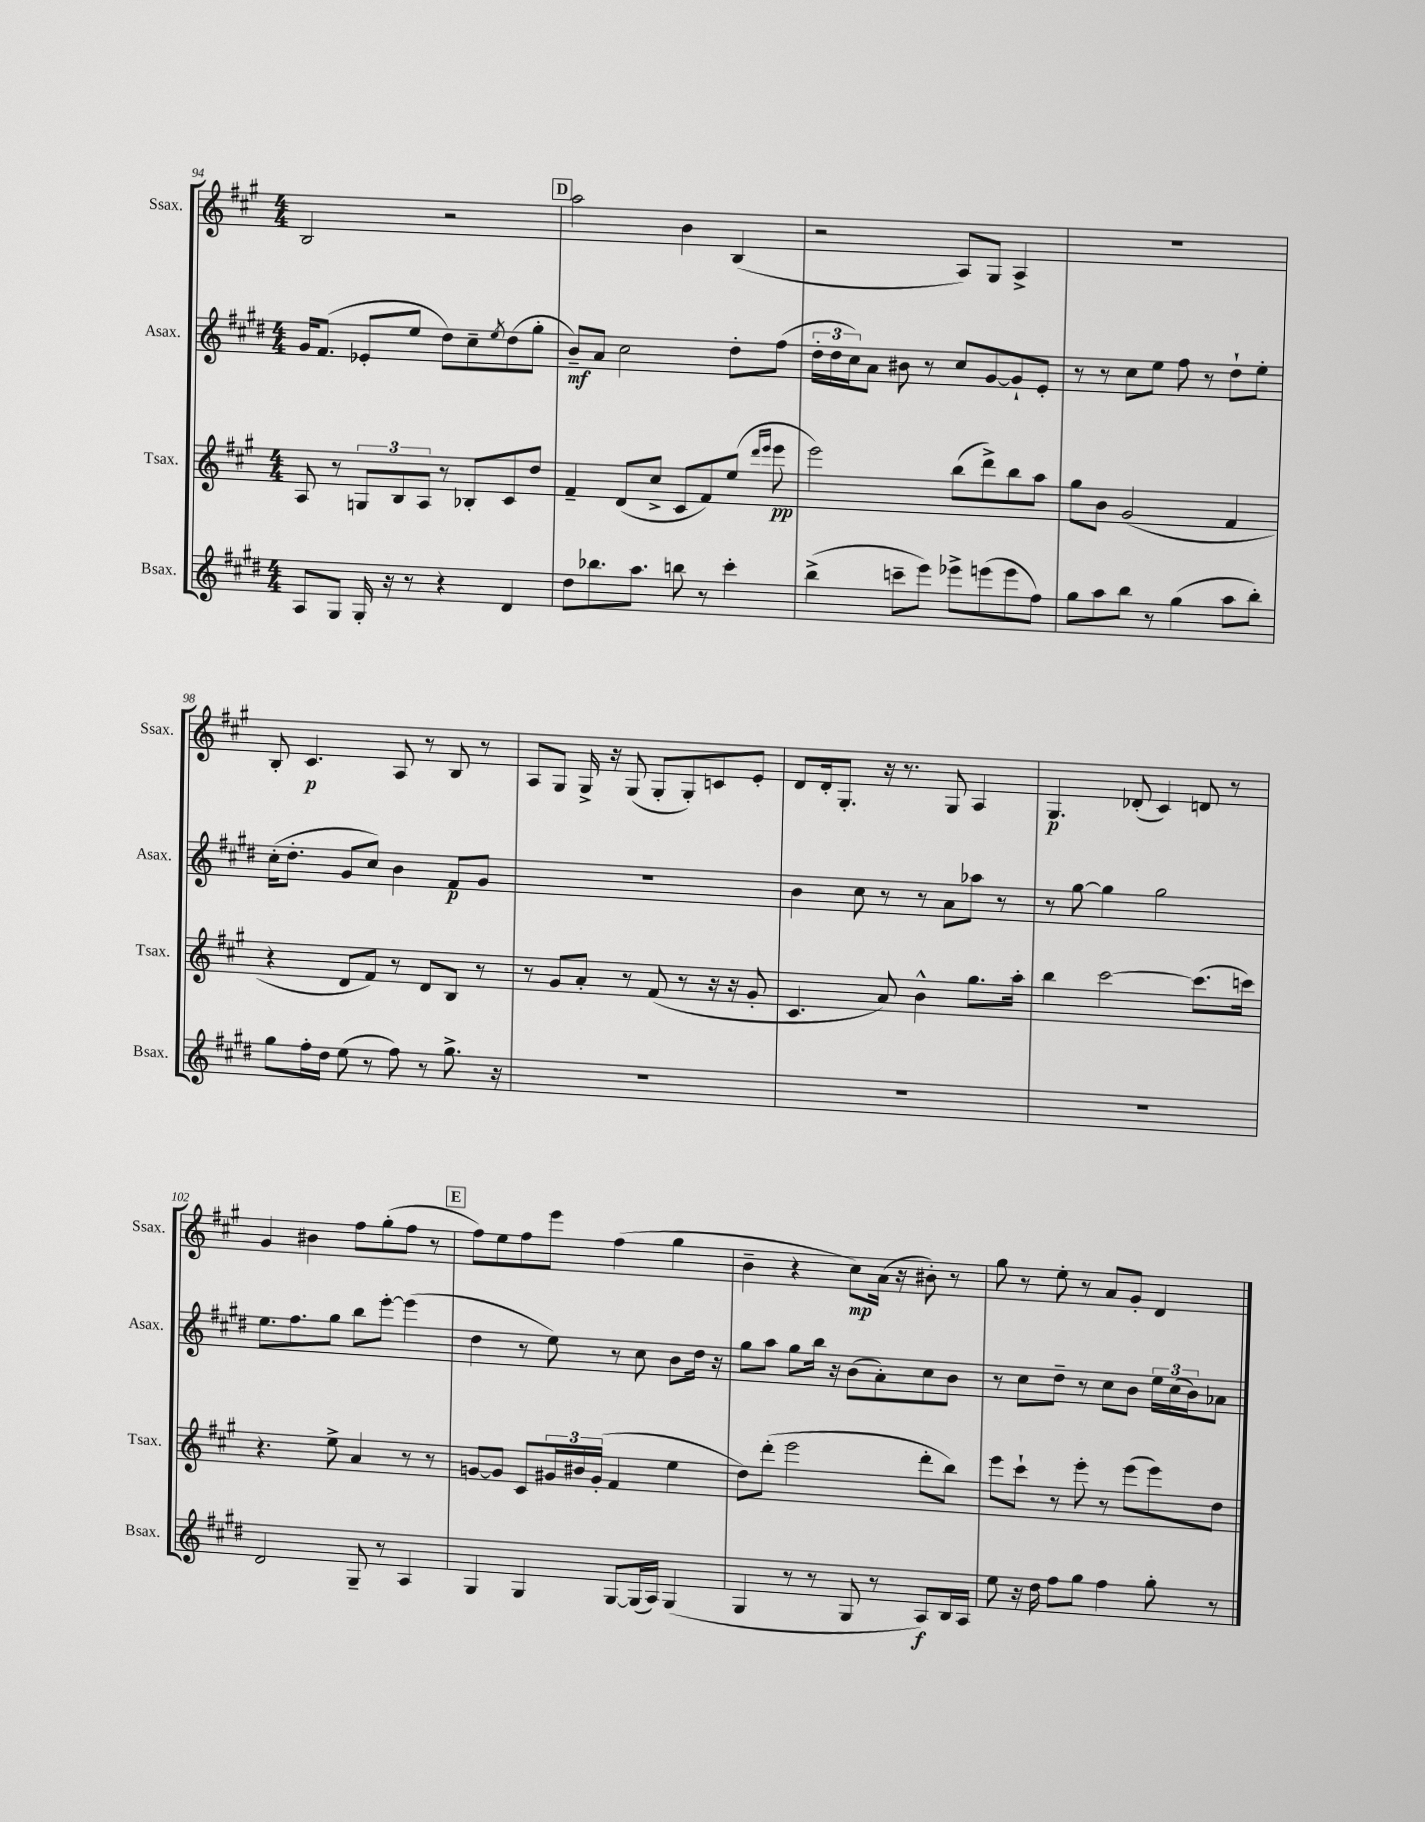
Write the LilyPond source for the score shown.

<<
\new StaffGroup <<
\new Staff = "s0" \with { instrumentName = "Ssax." shortInstrumentName = "Ssax." } {
    \clef treble \key a \major \numericTimeSignature \time 4/4
    b2 r2 |
    \mark \markup { \box "D" } a''2 b'4 b4( |
    r2 a8) gis8 a4-> |
    R1 |
    b8-. cis'4.\p a8 r8 b8 r8 |
    a8 gis8 gis16-> r16 gis8( gis8-. gis8-.) c'8 e'8-. |
    d'8 d'16-. gis8.-. r16 r8. gis8 a4 |
    gis4.\p des'8-.( cis'4) d'8 r8 |
    gis'4 bis'4 fis''8 gis''8-.( fis''8 r8 |
    \mark \markup { \box "E" } fis''8) e''8 fis''8 e'''8 fis''4( gis''4 |
    b'4-- r4 cis''8\mp) a'16( r16 bis'8-.) r8 |
    gis''8 r8 e''8-. r8 a'8 gis'8-. d'4 \bar "|." |
}
\new Staff = "s1" \with { instrumentName = "Asax." shortInstrumentName = "Asax." } {
    \clef treble \key e \major \numericTimeSignature \time 4/4
    gis'16 fis'8.( ees'8-. e''8 dis''8) cis''8-- \acciaccatura { e''8 } dis''8( gis''8-. |
    \mark \markup { \box "D" } b'8--\mf) a'8 cis''2 dis''8-. fis''8( |
    \tuplet 3/2 { dis''16-. dis''16 cis''16) } a'8 bis'8 r8 cis''8 gis'8~ gis'8-! e'8-. |
    r8 r8 cis''8 e''8 fis''8 r8 dis''8-! e''8-. |
    cis''16-.( dis''8.-. gis'8 cis''8) b'4 fis'8\p gis'8 |
    R1 |
    b'4 cis''8 r8 r8 a'8 aes''8 r8 |
    r8 gis''8~ gis''4 gis''2 |
    e''8. fis''8. gis''8 b''8 e'''8~-. e'''4( |
    \mark \markup { \box "E" } dis''4 r8 e''8) r8 cis''8 b'8 dis''16 r16 |
    gis''8 a''8 gis''8 b''16 r16 b'8( a'8-.) cis''8 b'8 |
    r8 cis''8 dis''8-- r8 cis''8 b'8 \tuplet 3/2 { e''16 cis''16( b'16) } aes'8 \bar "|." |
}
\new Staff = "s2" \with { instrumentName = "Tsax." shortInstrumentName = "Tsax." } {
    \clef treble \key a \major \numericTimeSignature \time 4/4
    a8 r8 \tuplet 3/2 { g8 b8 a8 } r8 bes8-. cis'8 d''8 |
    \mark \markup { \box "D" } fis'4-- d'8( cis''8-> cis'8 fis'8) e''8( \grace { d'''16 e'''16 } e'''8\pp |
    e'''2) b''8( d'''8->) b''8 a''8 |
    gis''8 b'8 gis'2( fis'4 |
    r4 d'8 fis'8) r8 d'8 b8 r8 |
    r8 gis'8 a'8-. r8 fis'8( r8 r16 r16 gis'8-. |
    cis'4. a'8) b'4-^ gis''8. a''16-. |
    b''4 cis'''2~ cis'''8.( c'''16) |
    r4. e''8-> a'4 r8 r8 |
    \mark \markup { \box "E" } g'8~ g'8 cis'8 \tuplet 3/2 { gis'16 bis'16 gis'16-.( } fis'4 e''4 |
    d''8) d'''8-.( e'''2 d'''8-. b''8) |
    e'''8 cis'''8-! r8 e'''8-. r8 e'''8( e'''8) d''8 \bar "|." |
}
\new Staff = "s3" \with { instrumentName = "Bsax." shortInstrumentName = "Bsax." } {
    \clef treble \key e \major \numericTimeSignature \time 4/4
    a8 gis8 gis16-. r16 r8 r4 dis'4 |
    \mark \markup { \box "D" } dis''8 bes''8. a''8. b''8 r8 cis'''4-. |
    b''4->( c'''8-- e'''8) ees'''8-> e'''8( e'''8 fis''8) |
    gis''8 a''8 b''8 r8 gis''4( a''8 b''8-.) |
    gis''8 fis''16-. dis''16 e''8( r8 fis''8) r8 gis''8.-> r16 |
    R1 |
    R1 |
    R1 |
    dis'2 gis8-- r8 a4 |
    \mark \markup { \box "E" } gis4 gis4 gis8~ gis16( a16) gis4( |
    gis4 r8 r8 gis8 r8 a8\f) b16 a16 |
    e''8 r16 dis''16 fis''8 gis''8 fis''4 gis''8-. r8 \bar "|." |
}
>>
>>
\layout { \context { \Score currentBarNumber = #94 } }
